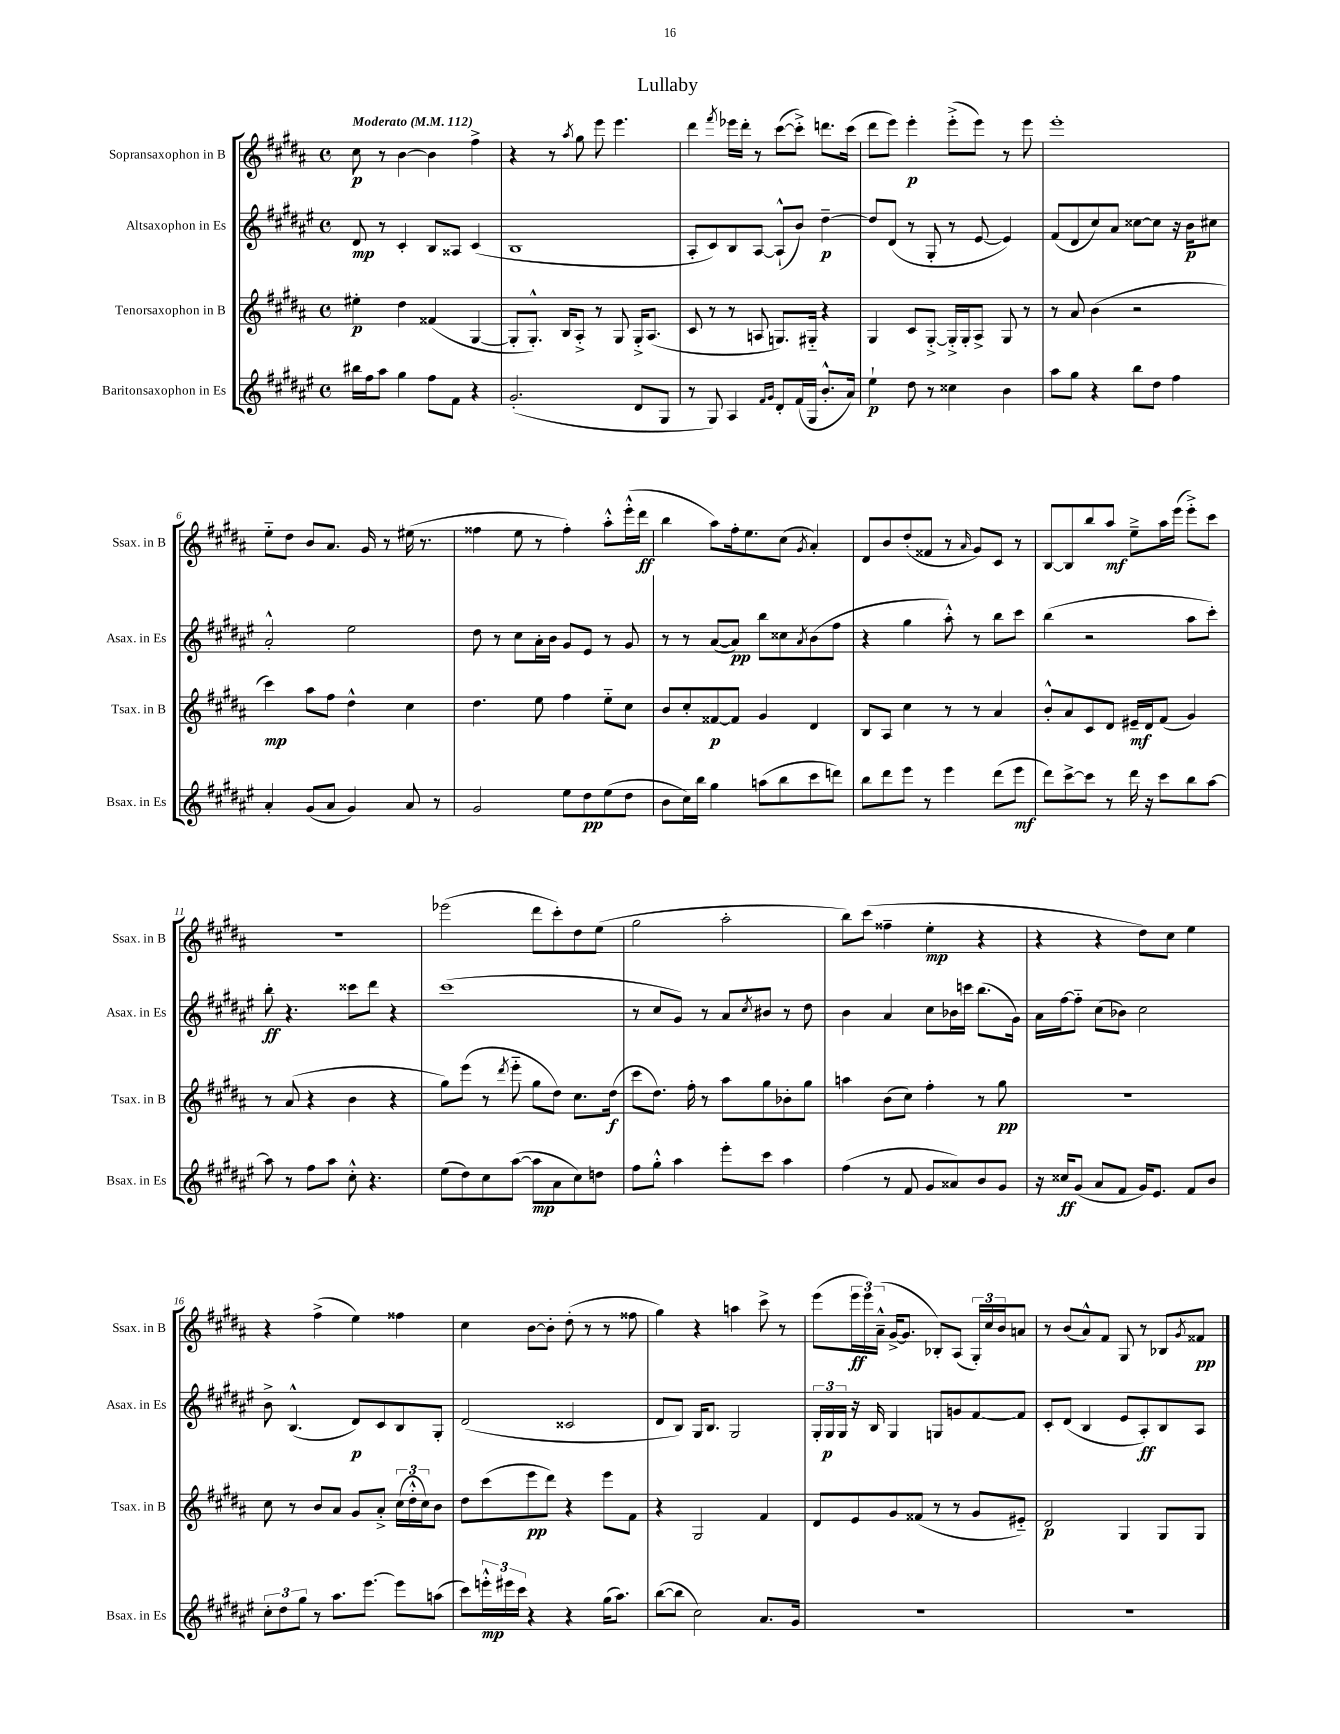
\header { title = "Lullaby" }
<<
\new StaffGroup <<
\new Staff = "s0" \with { instrumentName = "Sopransaxophon in B" shortInstrumentName = "Ssax. in B" } {
    \clef treble \key b \major \defaultTimeSignature \time 4/4 \tempo "Moderato" 4 = 112
    cis''8\p r8 b'4~ b'4 fis''4-> |
    r4 r8 \acciaccatura { ais''8 } gis''8 e'''8 e'''4. |
    dis'''4 \acciaccatura { fis'''8 } ees'''16 dis'''16-. r8 cis'''8~( cis'''8-.->) d'''8. cis'''16( |
    dis'''8 e'''8) e'''4-.\p e'''8-.->( e'''8) r8 e'''8 |
    e'''1-. |
    e''8-_ dis''8 b'8 ais'8. gis'16 r8 eis''16( r8. |
    fisis''4 e''8 r8 fisis''4-.) ais''8-.-^ e'''16-.-^( dis'''16\ff |
    b''4 ais''8) fis''16-. e''8. cis''8( \acciaccatura { gis'8 } ais'4-.) |
    dis'8 b'8 dis''8-.( fisis'8 r8 \grace { ais'16 } gis'8) cis'8 r8 |
    b8~ b8 b''8 ais''8\mf e''8---> ais''16 e'''16( e'''8-.->) cis'''8 |
    R1 |
    ees'''2( dis'''8 cis'''8-.) dis''8 e''8( |
    gis''2 ais''2-. |
    b''8) cis'''8( fisis''4-- e''4-.\mp r4 |
    r4 r4 dis''8) cis''8 e''4 |
    r4 fis''4->( e''4) fisis''4 |
    cis''4 b'8~ b'8-. dis''8-.( r8 r8 fisis''8 |
    gis''4) r4 a''4 cis'''8-> r8 |
    e'''8( \tuplet 3/2 { e'''16\ff e'''16) ais'16---^( } gis'16~-> gis'8. bes8-.) ais8( \tuplet 3/2 { gis16-.) cis''16 b'16 } a'8 |
    r8 b'8( ais'8-^) fis'8 gis8 r8 bes8 \acciaccatura { gis'8 } fisis'8\pp \bar "|." |
}
\new Staff = "s1" \with { instrumentName = "Altsaxophon in Es" shortInstrumentName = "Asax. in Es" } {
    \clef treble \key fis \major \defaultTimeSignature \time 4/4
    dis'8\mp r8 cis'4-. b8 aisis8 cis'4( |
    b1 |
    ais8-. cis'8) b8 ais8~ ais8-!-^( b'8) dis''4~--\p |
    dis''8 dis'8( r8 gis8-. r8 eis'8~ eis'4) |
    fis'8( dis'8 cis''8) ais'8 cisis''8~ cisis''8 r16 b'16\p cis''8 |
    ais'2-.-^ eis''2 |
    dis''8 r8 cis''8 ais'16-. b'16 gis'8 eis'8 r8 gis'8 |
    r8 r8 ais'8~( ais'8\pp) b''8 cisis''8 \acciaccatura { ais'8 } b'8( fis''8 |
    r4 gis''4 ais''8-.-^) r8 b''8 cis'''8 |
    b''4( r2 ais''8 cis'''8-.) |
    b''8-.\ff r4. cisis'''8 dis'''8 r4 |
    cis'''1( |
    r8 cis''8 gis'8) r8 ais'8 \acciaccatura { cis''8 } bis'8 r8 dis''8 |
    b'4 ais'4 cis''8 bes'16 c'''16 b''8.( gis'16) |
    ais'16 fis''16~ fis''8-_ cis''8( bes'8) cis''2 |
    b'8-> b4.-^( dis'8\p) cis'8 b8 gis8-. |
    dis'2( cisis'2 |
    dis'8 b8) gis16 b8. gis2 |
    \tuplet 3/2 { gis16-. gis16\p gis16 } r16 b16 gis4 g8 g'8 fis'8~ fis'8 |
    cis'8-. dis'8( b4 eis'8 ais8-.\ff) b8 ais8 \bar "|." |
}
\new Staff = "s2" \with { instrumentName = "Tenorsaxophon in B" shortInstrumentName = "Tsax. in B" } {
    \clef treble \key b \major \defaultTimeSignature \time 4/4
    eis''4-.\p dis''4 fisis'4( gis4~ |
    gis8-. gis8.-.-^) b16 ais8-.-> r8 gis8 gis16-.-> ais8.( |
    cis'8 r8 r8 a8 g8.) gis16-_ r4 |
    gis4 cis'8 gis8~-.-> gis16-.-> gis16-. ais8-> gis8 r8 |
    r8 ais'8 b'4( r2 |
    cis'''4\mp) ais''8 fis''8 dis''4-^ cis''4 |
    dis''4. e''8 fis''4 e''8-_ cis''8 |
    b'8 cis''8-. fisis'8~\p fisis'8 gis'4 dis'4 |
    b8 ais8 cis''4 r8 r8 ais'4 |
    b'8-.-^ ais'8 cis'8 dis'8 eis'16--\mf dis'16 fis'8( gis'4) |
    r8 ais'8( r4 b'4 r4 |
    gis''8) e'''8( r8 \acciaccatura { dis'''8 } e'''8-_ gis''8 dis''8) cis''8. dis''16\f( |
    cis'''8 dis''8.) fis''16-. r8 ais''8 gis''8 bes'8-. gis''8 |
    a''4 b'8( cis''8) fis''4-. r8 gis''8\pp |
    R1 |
    cis''8 r8 b'8 ais'8 gis'8 ais'8-.-> \tuplet 3/2 { cis''16( dis''16-.-^ cis''16) } b'8 |
    dis''8 cis'''8( e'''8\pp dis'''8) r4 e'''8 fis'8 |
    r4 gis2 fis'4 |
    dis'8 e'8 gis'8 fisis'8( r8 r8 gis'8 eis'8-_) |
    dis'2\p gis4 gis8 gis8 \bar "|." |
}
\new Staff = "s3" \with { instrumentName = "Baritonsaxophon in Es" shortInstrumentName = "Bsax. in Es" } {
    \clef treble \key fis \major \defaultTimeSignature \time 4/4
    bis''16 fis''16 ais''8 gis''4 fis''8 fis'8 r4 |
    gis'2.-.( dis'8 gis8 |
    r8 gis8) ais4 \grace { fis'16 gis'16 } dis'8-. fis'16( gis16 b'8.-.-^ ais'16) |
    eis''4-!\p dis''8 r8 cisis''4 b'4 |
    ais''8 gis''8 r4 b''8 dis''8 fis''4 |
    ais'4-. gis'8( ais'8 gis'4) ais'8 r8 |
    gis'2 eis''8 dis''8\pp eis''8( dis''8 |
    b'8 cis''16) b''16 gis''4 a''8( b''8 cis'''8 d'''8) |
    b''8 dis'''8 eis'''8 r8 eis'''4 dis'''8( eis'''8\mf |
    dis'''8) cis'''8~-> cis'''8 r8 dis'''16 r16 cis'''8 b''8 ais''8~ |
    ais''8 r8 fis''8 ais''8 cis''8-.-^ r4. |
    eis''8( dis''8) cis''8 ais''8~( ais''8\mp ais'8 cis''8) d''8 |
    fis''8 gis''8-.-^ ais''4 eis'''8-. cis'''8 ais''4 |
    fis''4( r8 fis'8 gis'8 aisis'8) b'8 gis'8 |
    r16 cisis''16\ff gis'8( ais'8 fis'8 gis'16) eis'8. fis'8 b'8 |
    \tuplet 3/2 { cis''8-. dis''8 gis''8 } r8 ais''8. eis'''8.~ eis'''8 a''8( |
    cis'''8) \tuplet 3/2 { e'''16-.-^\mp eis'''16 cis'''16 } r4 r4 gis''16( ais''8.) |
    b''8~( b''8 cis''2) ais'8. gis'16 |
    R1 |
    R1 \bar "|." |
}
>>
>>
